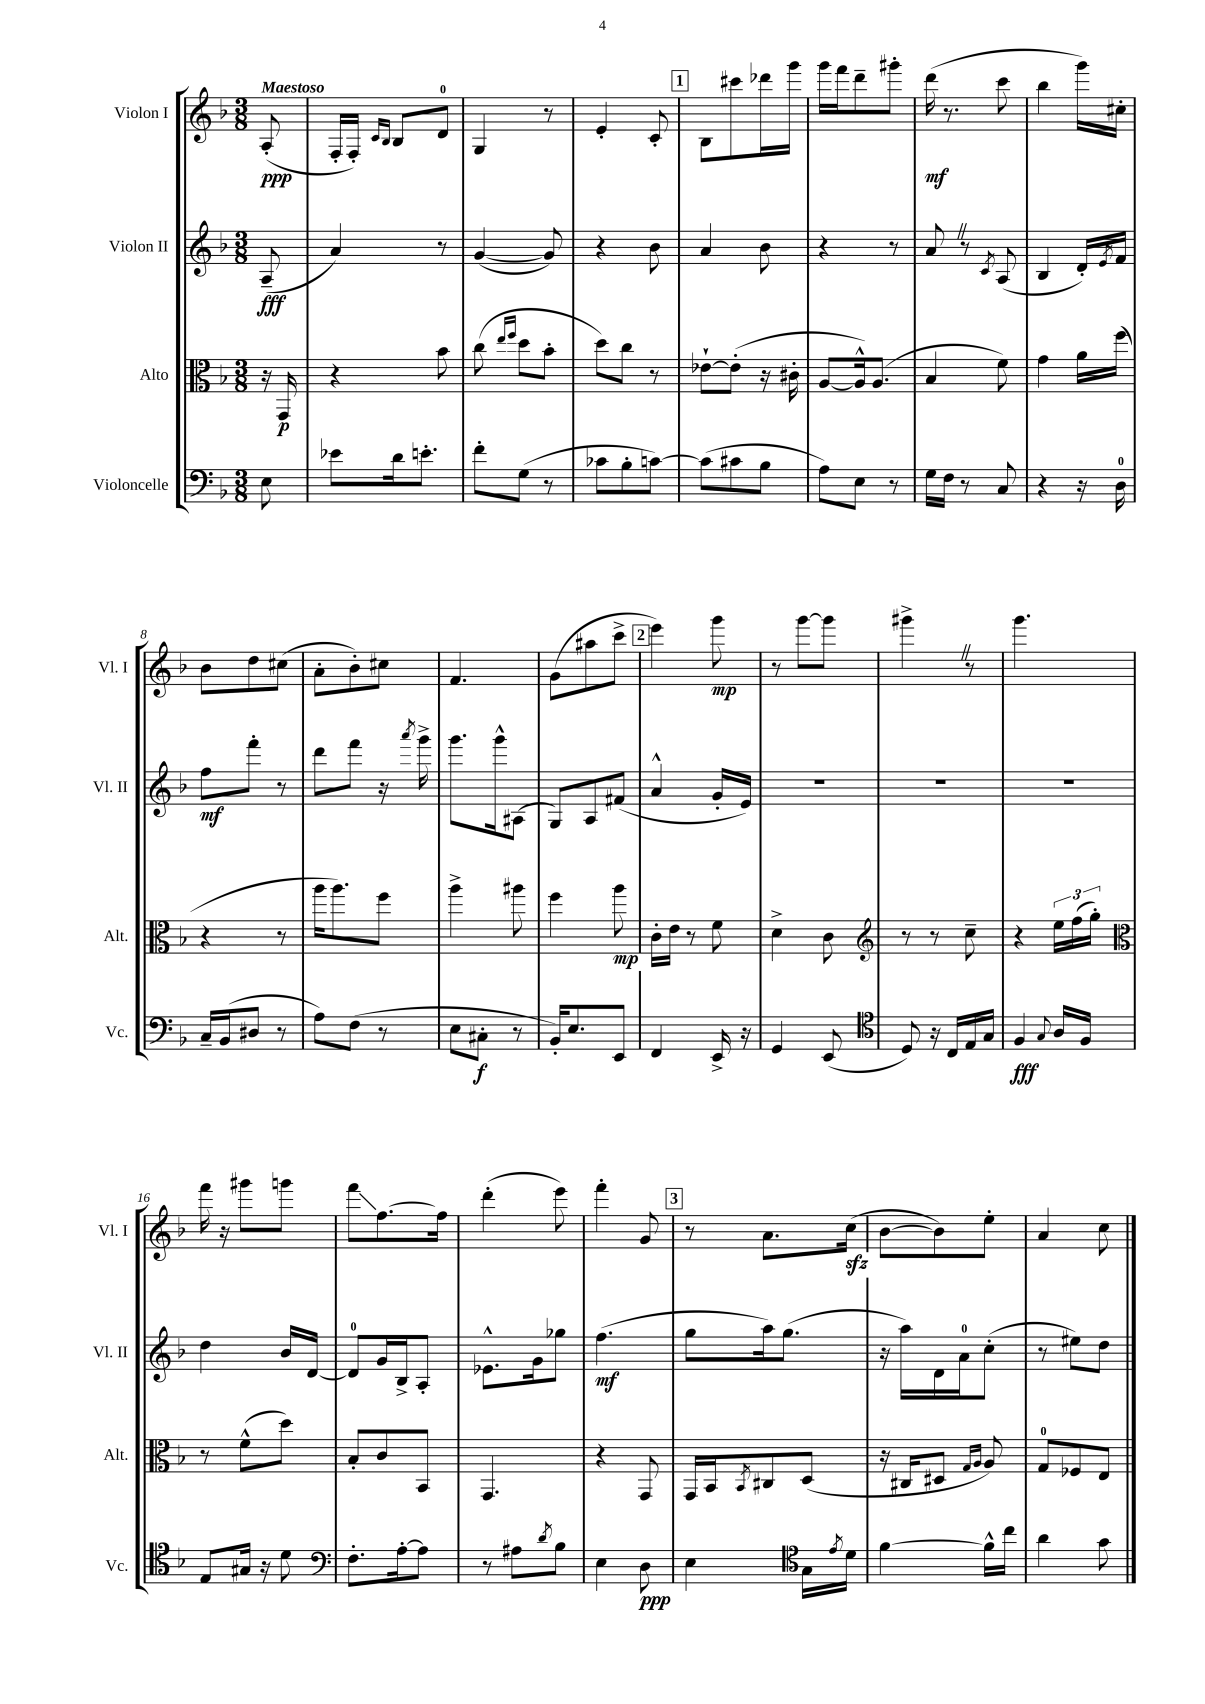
<<
\new StaffGroup <<
\new Staff = "s0" \with { instrumentName = "Violon I" shortInstrumentName = "Vl. I" } {
    \clef treble \key f \major \numericTimeSignature \time 3/8 \partial 8 \tempo "Maestoso"
    a8-.\ppp( |
    f16-. f16-.) \grace { c'16 bes16 } bes8 d'8-0 |
    g4 r8 |
    e'4-. c'8-. |
    \mark \markup { \box "1" } bes8 cis'''8 des'''16 g'''16 |
    g'''16 f'''16 d'''8-- gis'''8-. |
    d'''16\mf( r8. c'''8 |
    bes''4 g'''16) cis''16-. |
    bes'8 d''8 cis''8( |
    a'8-. bes'8-.) cis''8 |
    f'4. |
    g'8( ais''8 c'''8-> |
    \mark \markup { \box "2" } e'''4) g'''8\mp |
    r8 g'''8~ g'''8 |
    gis'''4-> \once \override BreathingSign.text = \markup { \musicglyph "scripts.caesura.straight" } \breathe r8 |
    g'''4. |
    f'''16 r16 gis'''8 g'''8 |
    f'''8\glissando f''8.~ f''16 |
    d'''4-.( e'''8) |
    f'''4-. g'8 |
    \mark \markup { \box "3" } r8 a'8. c''16\sfz( |
    bes'8~ bes'8) e''8-. |
    a'4 c''8 \bar "|." |
}
\new Staff = "s1" \with { instrumentName = "Violon II" shortInstrumentName = "Vl. II" } {
    \clef treble \key f \major \numericTimeSignature \time 3/8 \partial 8
    a8--\fff( |
    a'4) r8 |
    g'4~( g'8) |
    r4 bes'8 |
    \mark \markup { \box "1" } a'4 bes'8 |
    r4 r8 |
    a'8 \once \override BreathingSign.text = \markup { \musicglyph "scripts.caesura.straight" } \breathe r8 \acciaccatura { c'8 } a8( |
    bes4 d'16-.) \acciaccatura { e'8 } f'16 |
    f''8\mf f'''8-. r8 |
    d'''8 f'''8 r16 \acciaccatura { a'''8 } g'''16-> |
    g'''8. g'''16-^ ais8( |
    g8) a8 fis'8( |
    \mark \markup { \box "2" } a'4-^ g'16-. e'16) |
    R4. |
    R4. |
    R4. |
    d''4 bes'16 d'16~ |
    d'8-0 g'16 bes16-> a8-. |
    ees'8.-^ g'16 ges''8 |
    f''4.\mf( |
    \mark \markup { \box "3" } g''8 a''16) g''8.( |
    r16 a''16) d'16 a'16-0 c''8-.( |
    r8 eis''8) d''8 \bar "|." |
}
\new Staff = "s2" \with { instrumentName = "Alto" shortInstrumentName = "Alt." } {
    \clef alto \key f \major \numericTimeSignature \time 3/8 \partial 8
    r16 g,16\p |
    r4 bes'8 |
    c''8( \grace { e''16 f''16 } d''8 bes'8-. |
    d''8) c''8 r8 |
    \mark \markup { \box "1" } ees'8~-! ees'8-.( r16 cis'16-. |
    a8~ a16-^) a8.( |
    bes4 f'8) |
    g'4 a'16 f''16( |
    r4 r8 |
    a''16 a''8.) f''8 |
    a''4-> ais''8 |
    f''4 a''8\mp |
    \mark \markup { \box "2" } c'16-. e'16 r8 f'8 |
    d'4-> c'8 |
    \clef treble r8 r8 c''8-- |
    r4 \tuplet 3/2 { e''16 f''16( g''16-.) } |
    \clef alto r8 f'8-^( d''8) |
    bes8-. c'8 bes,8 |
    g,4. |
    r4 g,8 |
    \mark \markup { \box "3" } g,16 bes,16 \acciaccatura { bes,8 } cis8 d8( |
    r16 cis16 dis8 \grace { g16 a16 } a8) |
    g8-0 fes8 e8 \bar "|." |
}
\new Staff = "s3" \with { instrumentName = "Violoncelle" shortInstrumentName = "Vc." } {
    \clef bass \key f \major \numericTimeSignature \time 3/8 \partial 8
    e8 |
    ees'8 d'16 e'8.-. |
    f'8-. g8( r8 |
    ces'8 bes8-. c'8~) |
    \mark \markup { \box "1" } c'8( cis'8 bes8 |
    a8) e8 r8 |
    g16 f16 r8 c8 |
    r4 r16 d16-0 |
    c16-- bes,16( dis8 r8 |
    a8) f8( r8 |
    e8 cis8-.\f r8 |
    bes,16-.) e8. e,8 |
    \mark \markup { \box "2" } f,4 e,16-> r16 |
    g,4 e,8( |
    \clef tenor d8) r16 c16 e16 g16 |
    f4\fff \appoggiatura { g8 } a16 f16 |
    e8 gis16 r16 d'8 |
    \clef bass f8.-. a16~-. a8 |
    r8 ais8 \acciaccatura { d'8 } bes8 |
    e4 d8\ppp |
    \mark \markup { \box "3" } e4 \clef tenor g16 \acciaccatura { e'8 } d'16 |
    f'4~ f'16-^ c''16 |
    a'4 g'8 \bar "|." |
}
>>
>>
